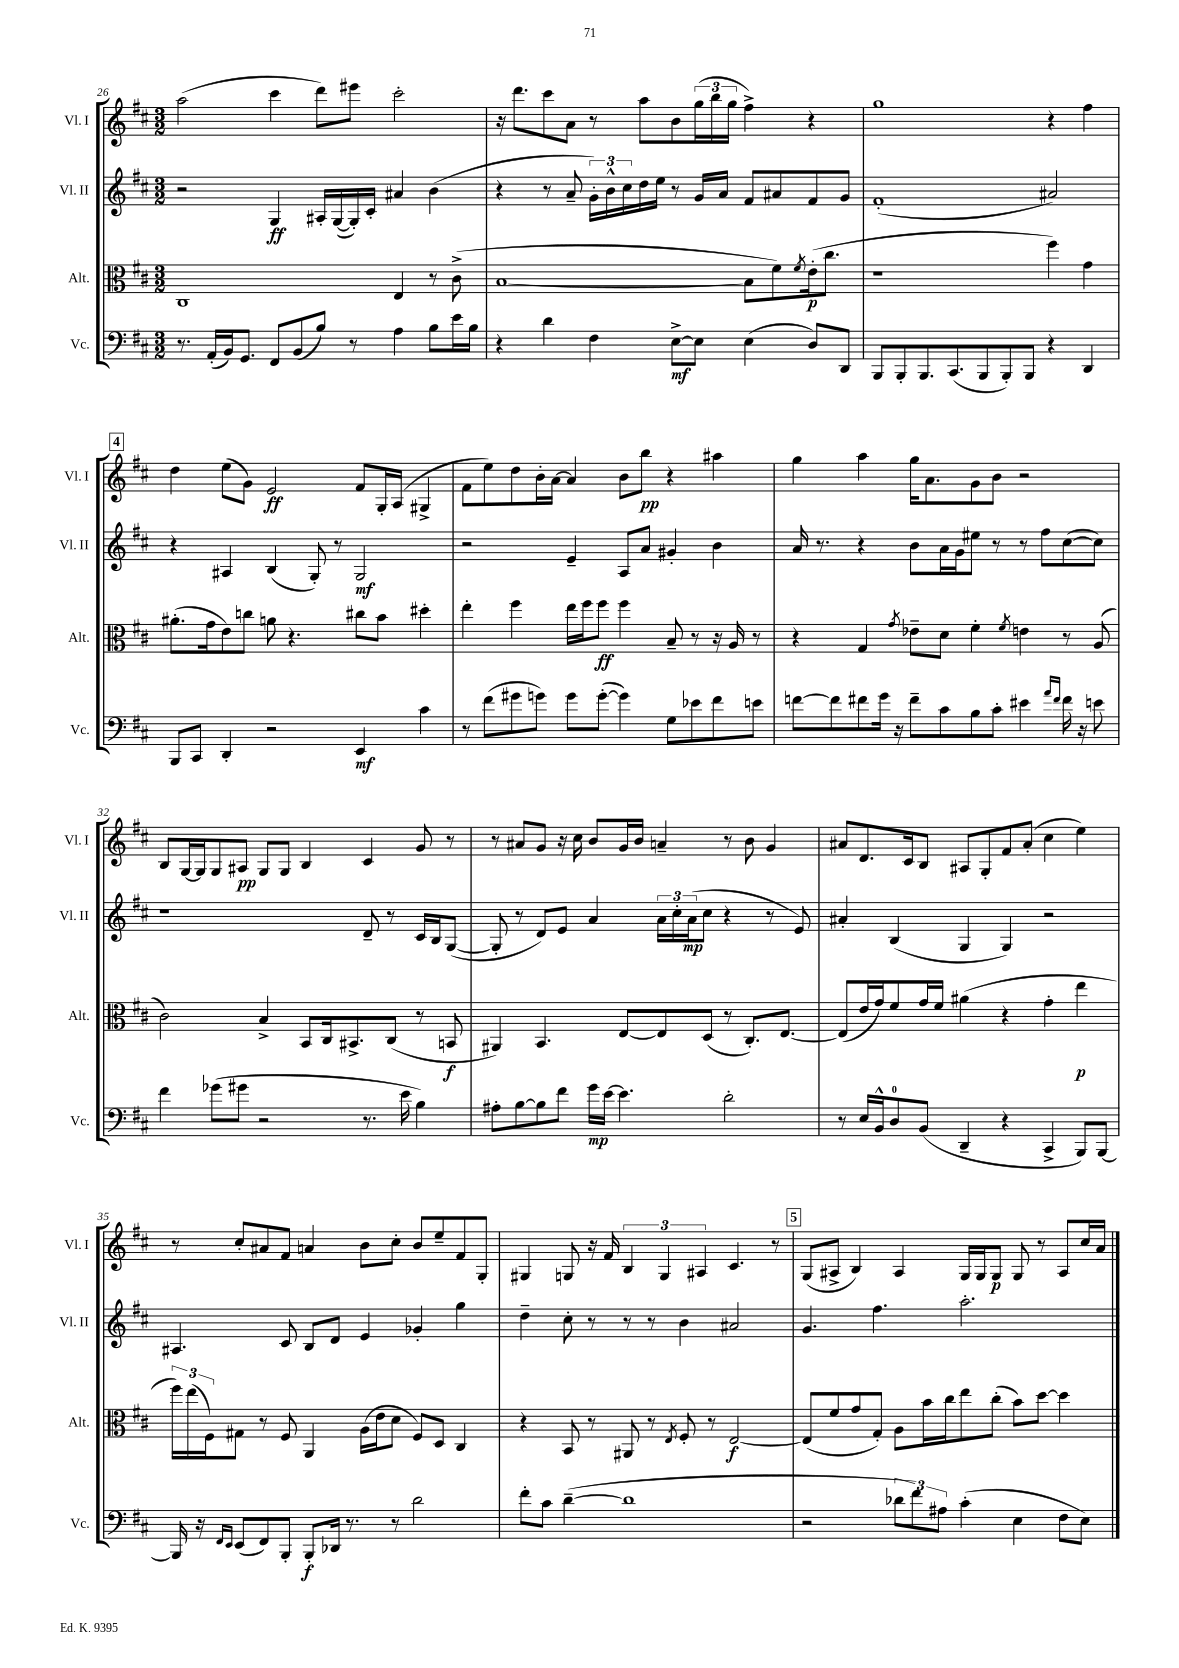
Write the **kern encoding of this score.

**kern	**dynam	**kern	**dynam	**kern	**dynam	**kern	**dynam
*part4	*part4	*part3	*part3	*part2	*part2	*part1	*part1
*staff4	*staff4	*staff3	*staff3	*staff2	*staff2	*staff1	*staff1
*I"Vc.	*	*I"Alt.	*	*I"Vl. II	*	*I"Vl. I	*
*I'Vc.	*	*I'Alt.	*	*I'Vl. II	*	*I'Vl. I	*
*clefF4	*	*clefC3	*	*clefG2	*	*clefG2	*
*k[f#c#]	*	*k[f#c#]	*	*k[f#c#]	*	*k[f#c#]	*
*M3/2	*	*M3/2	*	*M3/2	*	*M3/2	*
=26	=26	=26	=26	=26	=26	=26	=26
8.r	.	1C#	.	2r	.	(2aa\	.
(16AA'/LL	.	.	.	.	.	.	.
16BB/J)	.	.	.	.	.	.	.
8.GG/J	.	.	.	.	.	.	.
8FF#/L	.	.	.	4G/	ff	4ccc#\	.
(8BB/	.	.	.	.	.	.	.
8B/J)	.	.	.	16A#X'/LL	.	8ddd\L)	.
.	.	.	.	([16G/	.	.	.
8r	.	.	.	16G'/])	.	8eee#X\J	.
.	.	.	.	16c#'/JJ	.	.	.
4A\	.	4E/	.	4a#X/	.	2ccc#'\	.
8B\L	.	8r	.	(4b\	.	.	.
16e\L	.	(8c#^\	.	.	.	.	.
16B\JJ	.	.	.	.	.	.	.
=27	=27	=27	=27	=27	=27	=27	=27
4r	.	[1B	.	4r	.	16r	.
.	.	.	.	.	.	8.ddd\L	.
4d\	.	.	.	8r	.	8ccc#\	.
.	.	.	.	8a~/	.	8a\J	.
4F#\	.	.	.	24g'\LL)	.	8r	.
.	.	.	.	24b^^\	.	.	.
.	.	.	.	24cc#\	.	.	.
.	.	.	.	16dd\	.	8aa\L	.
.	.	.	.	16ee\JJ	.	.	.
[8E^\L	mf	.	.	8r	.	8b\	.
8E\J]	.	.	.	16g/LL	.	(24gg\L	.
.	.	.	.	.	.	24bb\	.
.	.	.	.	16a/JJ	.	.	.
.	.	.	.	.	.	24gg\JJ	.
(4E\	.	8B\L]	.	8f#/L	.	4ff#^\)	.
.	.	8f#\)	.	8a#X/	.	.	.
.	.	8qf#/	.	.	.	.	.
8D/L)	.	(16e'\k	p	8f#/	.	4r	.
.	.	8.cc#\J	.	.	.	.	.
8DD/J	.	.	.	8g/J	.	.	.
=28	=28	=28	=28	=28	=28	=28	=28
8BBB/L	.	1r	.	(1f#'	.	1gg	.
8BBB'/	.	.	.	.	.	.	.
8.BBB/	.	.	.	.	.	.	.
(8.CC#/	.	.	.	.	.	.	.
8BBB/	.	.	.	.	.	.	.
8BBB'/)	.	.	.	.	.	.	.
8BBB/J	.	.	.	.	.	.	.
4r	.	4ff#\)	.	2a#X/)	.	4r	.
4DD/	.	4g\	.	.	.	4ff#\	.
!!LO:LB:g=z
!!LO:REH:place=s1:t=4
=29	=29	=29	=29	=29	=29	=29	=29
8BBB/L	.	(8.a#X'\L	.	4r	.	4dd\	.
8CC#/J	.	.	.	.	.	.	.
.	.	16g\k	.	.	.	.	.
4DD'/	.	8e\)	.	4A#X/	.	(8ee\L	.
.	.	8ccn\J	.	.	.	8g\J)	.
2r	.	8an\	.	(4B/	.	2e/	ff
.	.	4.r	.	.	.	.	.
.	.	.	.	8G'/)	.	.	.
.	.	.	.	8r	.	.	.
4EE/	mf	8cc#X\L	.	2G/	mf	8f#/L	.
.	.	8b\J	.	.	.	16G'/L	.
.	.	.	.	.	.	(16A/JJ	.
4c#\	.	4dd#X'\	.	.	.	4G#X^/	.
=30	=30	=30	=30	=30	=30	=30	=30
8r	.	4ee'\	.	2r	.	8f#\L	.
(8f#\L	.	.	.	.	.	8ee\)	.
8g#X\	.	4ff#\	.	.	.	8dd\	.
8gn\J)	.	.	.	.	.	16b'\L	.
.	.	.	.	.	.	[16a\JJ	.
8g\L	.	16ee\LL	.	4e~/	.	4a/]	.
.	.	16ff#\J	.	.	.	.	.
([8g'\J	.	8ff#\J	ff	.	.	.	.
4g\])	.	4ff#\	.	8A/L	.	8b\L	.
.	.	.	.	8a/J	.	8bb\J	pp
8G\L	.	8B~/	.	4g#X'/	.	4r	.
8e-X\	.	8r	.	.	.	.	.
8f#\	.	16r	.	4b\	.	4aa#X\	.
.	.	16A/	.	.	.	.	.
8en\J	.	8r	.	.	.	.	.
=31	=31	=31	=31	=31	=31	=31	=31
[8fn\L	.	4r	.	16a/	.	4gg\	.
.	.	.	.	8.r	.	.	.
8f\]	.	.	.	.	.	.	.
8f#X\	.	4G/	.	4r	.	4aa\	.
16g\Jk	.	.	.	.	.	.	.
16r	.	.	.	.	.	.	.
.	.	8qg/	.	.	.	.	.
8f#~\L	.	8e-X~\L	.	8b\L	.	16gg\KL	.
.	.	.	.	.	.	8.a\	.
8c#\	.	8d\J	.	16a\L	.	.	.
.	.	.	.	16g\J	.	.	.
8B\	.	4f#'\	.	8ee#X\J	.	8g\	.
8c#'\J	.	.	.	8r	.	8b\J	.
.	.	8qf#/	.	.	.	.	.
4e#X\	.	4en\	.	8r	.	2r	.
.	.	.	.	8ff#\L	.	.	.
16qqa/LL	.	.	.	.	.	.	.
16qqf#/JJ	.	.	.	.	.	.	.
16f#\	.	8r	.	([8cc#\	.	.	.
16r	.	.	.	.	.	.	.
8en\	.	(8A/	.	8cc#\J])	.	.	.
!!LO:LB:g=z
=32	=32	=32	=32	=32	=32	=32	=32
4f#\	.	2c#\)	.	1r	.	8B/L	.
.	.	.	.	.	.	[16G/L	.
.	.	.	.	.	.	16G/J]	.
(8g-X\L	.	.	.	.	.	8G/	.
8g#X\J	.	.	.	.	.	8A#X/J	pp
2r	.	4B^/	.	.	.	8G/L	.
.	.	.	.	.	.	8G/J	.
.	.	8BB/L	.	.	.	4B/	.
.	.	16C#/k	.	.	.	.	.
.	.	8.BB#X^/	.	.	.	.	.
8.r	.	.	.	8d~/	.	4c#/	.
.	.	(8C#/J	.	8r	.	.	.
16e\	.	.	.	.	.	.	.
4B\)	.	8r	.	16c#/LL	.	8g/	.
.	.	.	.	16B/J	.	.	.
.	.	8BBn/	f	([8G/J	.	8r	.
=33	=33	=33	=33	=33	=33	=33	=33
8A#X'\L	.	4AA#X/)	.	8G'/]	.	8r	.
[8B\	.	.	.	8r	.	8a#X/L	.
8B\]	.	4.BB/	.	8d/L)	.	8g/J	.
8f#\J	.	.	.	8e/J	.	16r	.
.	.	.	.	.	.	16cc#\	.
16g\LL	mp	.	.	4a/	.	8b/L	.
[16e\JJ	.	.	.	.	.	.	.
4.e\]	.	[8E/L	.	.	.	16g/L	.
.	.	.	.	.	.	16b/JJ	.
.	.	8E/]	.	24a\LL	.	4an~/	.
.	.	.	.	24cc#'\	.	.	.
.	.	.	.	(24a\J	mp	.	.
.	.	(8D/J	.	8cc#\J	.	.	.
2d'\	.	8r	.	4r	.	8r	.
.	.	8.C#'/L)	.	.	.	8b\	.
.	.	.	.	8r	.	4g/	.
.	.	[8.E/J	.	.	.	.	.
.	.	.	.	8e/)	.	.	.
=34	=34	=34	=34	=34	=34	=34	=34
8r	.	(8E/L]	.	4a#X'/	.	8a#X/L	.
16E/LL	.	16e/L	.	.	.	8.d/	.
16BB^^/J	.	16g/J)	.	.	.	.	.
8D/	.	8f#/	.	(4B/	.	.	.
.	.	.	.	.	.	16c#/k	.
(8BB/J	.	16g/L	.	.	.	8B/J	.
.	.	16f#/JJ	.	.	.	.	.
4DD~/	.	(4a#X\	.	4G/	.	8A#X/L	.
.	.	.	.	.	.	8G'/	.
4r	.	4r	.	4G/)	.	8f#/	.
.	.	.	.	.	.	(8a#'/J	.
4CC#^/	.	4g'\	.	2r	.	4cc#\	.
8BBB/L)	.	4ee\	p	.	.	4ee\)	.
[8BBB/J	.	.	.	.	.	.	.
!!LO:LB:g=z
=35	=35	=35	=35	=35	=35	=35	=35
16BBB/]	.	24ff#\LL)	.	4.A#X/	.	8r	.
.	.	(24ee\	.	.	.	.	.
16r	.	.	.	.	.	.	.
.	.	24F#\J)	.	.	.	.	.
16qqFF#/LL	.	.	.	.	.	.	.
16qqEE/JJ	.	.	.	.	.	.	.
(8EE/L	.	8G#X\J	.	.	.	8cc#'/L	.
8FF#/)	.	8r	.	.	.	8a#X/	.
8BBB'/J	.	8F#/	.	8c#/	.	8f#/J	.
8BBB'/L	f	4AA/	.	8B/L	.	4an/	.
16DD-X/Jk	.	.	.	8d/J	.	.	.
8.r	.	.	.	.	.	.	.
.	.	(16A\LL	.	4e/	.	8b\L	.
.	.	16e\J	.	.	.	.	.
8r	.	8d\J	.	.	.	8cc#'\J	.
2d\	.	8F#/L)	.	4g-X'/	.	8b/L	.
.	.	8D/J	.	.	.	8ee~/	.
.	.	4C#/	.	4gg\	.	8f#/	.
.	.	.	.	.	.	8G'/J	.
=36	=36	=36	=36	=36	=36	=36	=36
8f#'\L	.	4r	.	4dd~\	.	4G#X/	.
8c#\J	.	.	.	.	.	.	.
([4d~\	.	8BB/	.	8cc#'\	.	8Gn/	.
.	.	8r	.	8r	.	16r	.
.	.	.	.	.	.	16f#/	.
1d]	.	8AA#X/	.	8r	.	6B/	.
.	.	8r	.	8r	.	.	.
.	.	.	.	.	.	6G/	.
.	.	8qE/	.	.	.	.	.
.	.	8F#'/	.	4b\	.	.	.
.	.	.	.	.	.	6A#X/	.
.	.	8r	.	.	.	.	.
.	.	[2E/	f	2a#X/	.	4.c#/	.
.	.	.	.	.	.	8r	.
!!LO:REH:place=s1:t=5
=37	=37	=37	=37	=37	=37	=37	=37
2r	.	(8E/L]	.	4.g/	.	(8G/L	.
.	.	8f#/	.	.	.	8A#X^/J	.
.	.	8g/	.	.	.	4B/)	.
.	.	8G'/J)	.	4.ff#\	.	.	.
12d-X\L	.	8A\L	.	.	.	4A#/	.
12f#\)	.	.	.	.	.	.	.
.	.	16b\L	.	.	.	.	.
12A#X\J	.	.	.	.	.	.	.
.	.	16cc#\J	.	.	.	.	.
(4c#'\	.	8ee\	.	2.aa'\	.	16G/LL	.
.	.	.	.	.	.	16G/J	.
.	.	(8cc#'\J	.	.	.	8G/J	p
4E\	.	8b\L)	.	.	.	8G/	.
.	.	[8dd\J	.	.	.	8r	.
8F#\L	.	4dd\]	.	.	.	8A#/L	.
8E\J)	.	.	.	.	.	16cc#/L	.
.	.	.	.	.	.	16a/JJ	.
==	==	==	==	==	==	==	==
*-	*-	*-	*-	*-	*-	*-	*-
